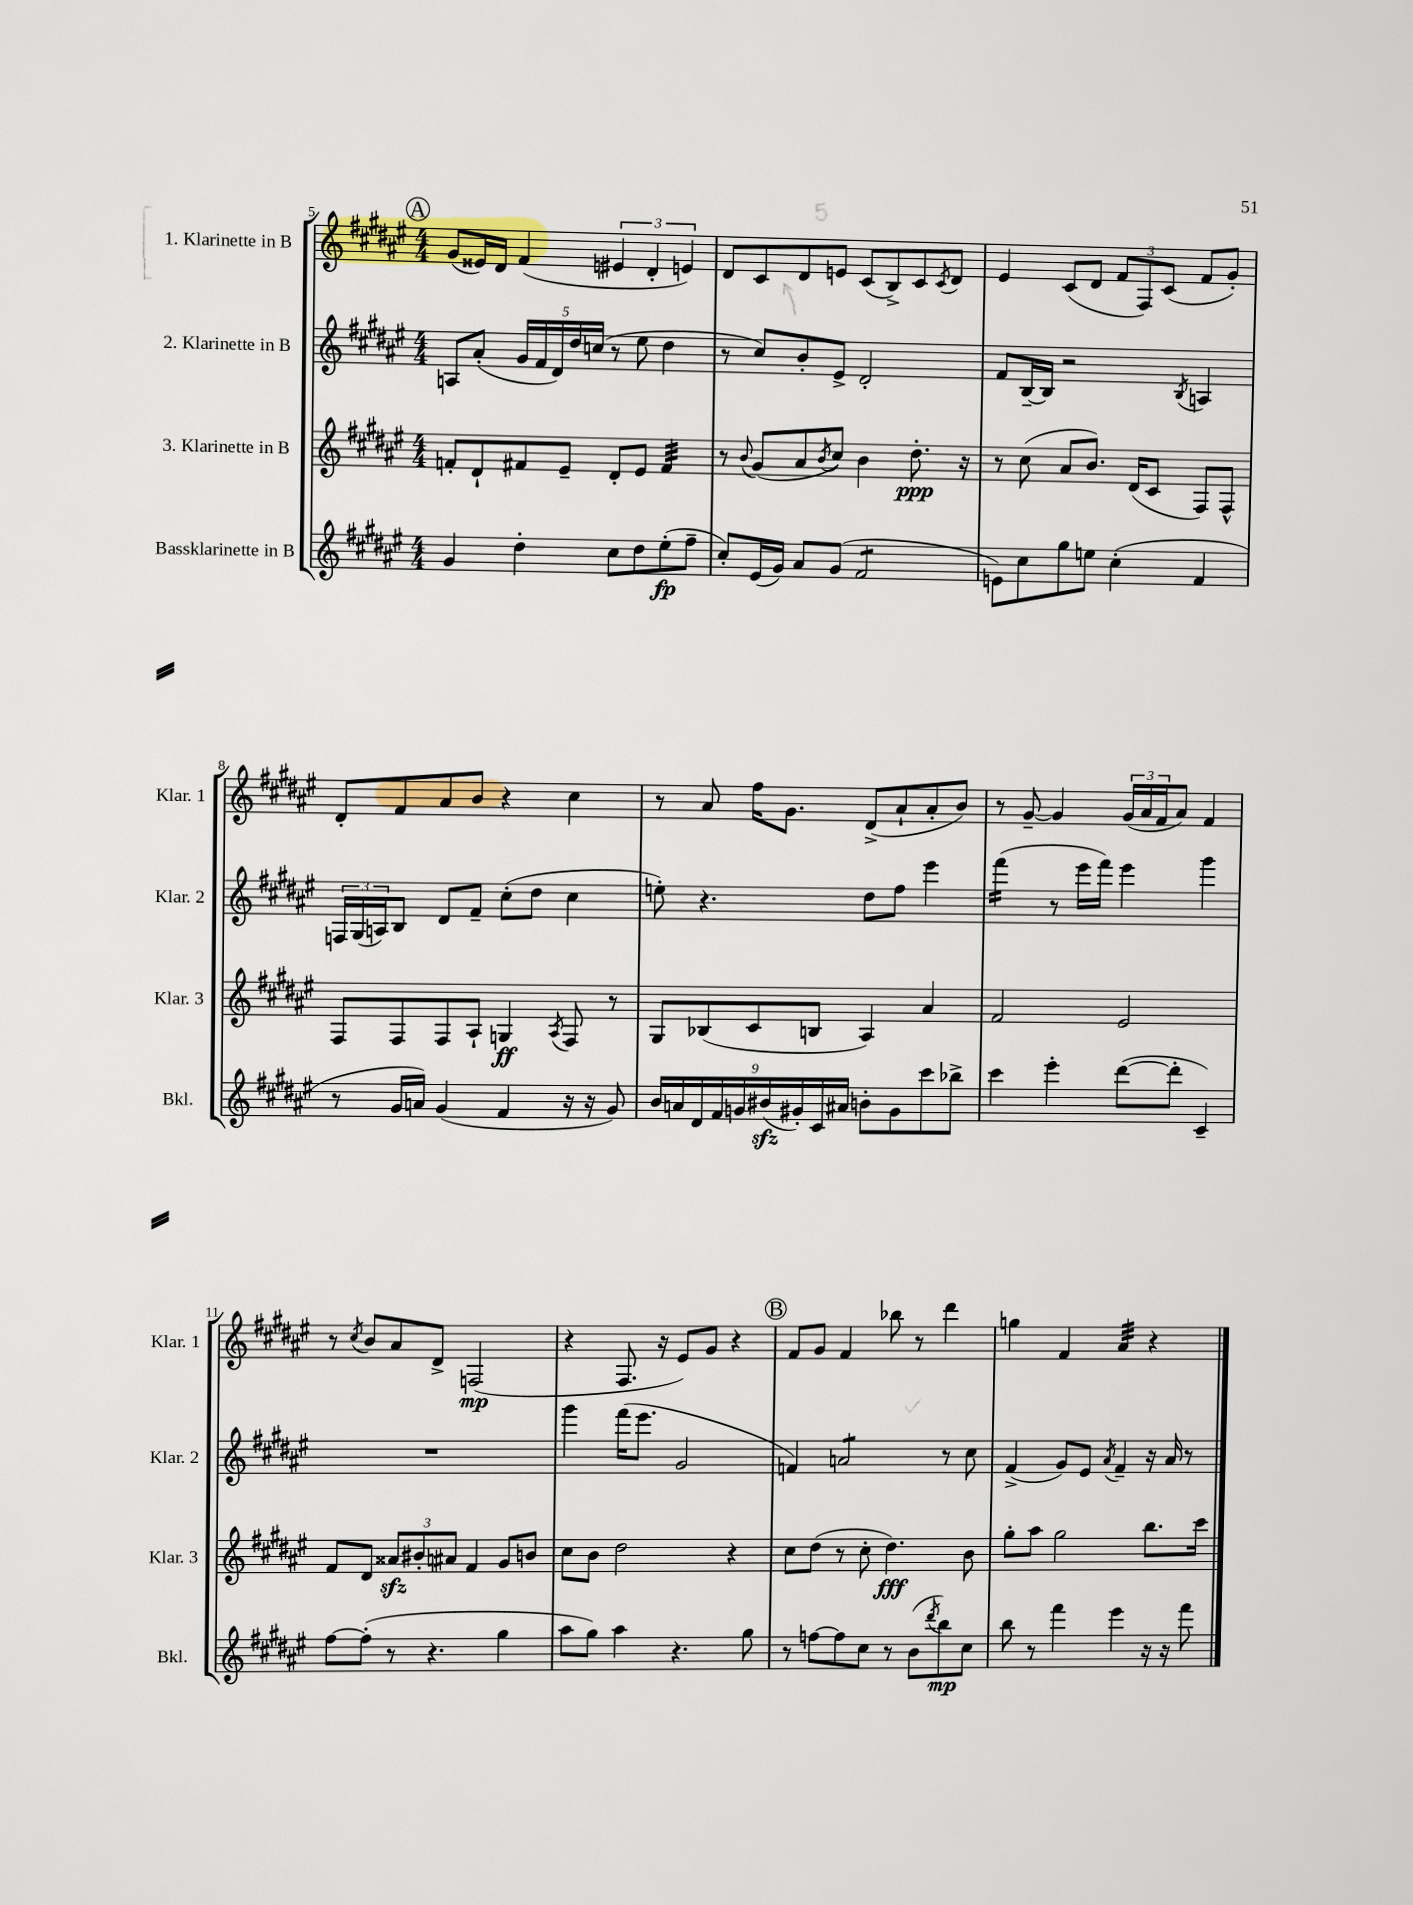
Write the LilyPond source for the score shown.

<<
\new StaffGroup <<
\new Staff = "s0" \with { instrumentName = "1. Klarinette in B" shortInstrumentName = "Klar. 1" } {
    \clef treble \key fis \major \numericTimeSignature \time 4/4
    \mark \markup { \circle "A" } gis'8( eisis'16) dis'16 fis'4( \tuplet 3/2 { eis'4 dis'4-. e'4) } |
    dis'8 cis'8 dis'8 e'8 cis'8( b8->) cis'8 \acciaccatura { cis'8 } dis'8 |
    eis'4 cis'8( dis'8 \tuplet 3/2 { fis'8 fis8) cis'8( } fis'8 gis'8-.) |
    dis'8-. fis'8 ais'8 b'8 r4 cis''4 |
    r8 ais'8 fis''16 gis'8. dis'8->( ais'8-! ais'8-. b'8) |
    r8 gis'8~-- gis'4 \tuplet 3/2 { gis'16( ais'16 fis'16 } ais'8) fis'4 |
    r8 \acciaccatura { cis''8 } b'8 ais'8 dis'8-> f2\mp( |
    r4 fis8. r16 eis'8) gis'8 r4 |
    \mark \markup { \circle "B" } fis'8 gis'8 fis'4 bes''8 r8 dis'''4 |
    g''4 fis'4 ais'4:32 r4 \bar "|." |
}
\new Staff = "s1" \with { instrumentName = "2. Klarinette in B" shortInstrumentName = "Klar. 2" } {
    \clef treble \key fis \major \numericTimeSignature \time 4/4
    \mark \markup { \circle "A" } a8 ais'8-.( \tuplet 5/4 { gis'16 fis'16 dis'16) dis''16 c''16( } r8 eis''8 dis''4 |
    r8 cis''8) b'8-. eis'8-> dis'2-. |
    fis'8 b16~-- b16 r2 \acciaccatura { b8 } a4 |
    \tuplet 3/2 { f16 gis16( a16) } b8 dis'8 fis'8-- cis''8-.( dis''8 cis''4 |
    e''8-.) r4. dis''8 fis''8 eis'''4 |
    fis'''4:16( r8 eis'''16 fis'''16) eis'''4 gis'''4 |
    R1 |
    gis'''4 fis'''16( eis'''8. gis'2 |
    \mark \markup { \circle "B" } f'4) a'2:8 r8 cis''8 |
    fis'4->( gis'8) eis'8 \acciaccatura { ais'8 } fis'4-- r16 ais'16 r8 \bar "|." |
}
\new Staff = "s2" \with { instrumentName = "3. Klarinette in B" shortInstrumentName = "Klar. 3" } {
    \clef treble \key fis \major \numericTimeSignature \time 4/4
    \mark \markup { \circle "A" } f'8-. dis'8-! fis'8 eis'8-- dis'8-. eis'8 fis'4:32 |
    r8 \appoggiatura { b'8 } gis'8( ais'8 \acciaccatura { b'8 } cis''8) b'4 dis''8.-.\ppp r16 |
    r8 cis''8( ais'8 b'8.) dis'16( cis'8 fis8) fis8-^ |
    fis8 fis8 fis8 ais8-! g4\ff \acciaccatura { ais8 } fis8 r8 |
    gis8 bes8( cis'8 b8 ais4) ais'4 |
    fis'2 eis'2 |
    fis'8 dis'8 \tuplet 3/2 { aisis'8\sfz bis'8-. ais'8 } fis'4 gis'8 b'8 |
    cis''8 b'8 dis''2 r4 |
    \mark \markup { \circle "B" } cis''8 dis''8( r8 cis''8-. dis''4.\fff) b'8 |
    gis''8-. ais''8 gis''2 b''8. cis'''16 \bar "|." |
}
\new Staff = "s3" \with { instrumentName = "Bassklarinette in B" shortInstrumentName = "Bkl." } {
    \clef treble \key fis \major \numericTimeSignature \time 4/4
    \mark \markup { \circle "A" } gis'4 dis''4-. cis''8 dis''8 eis''8-.\fp( fis''8-- |
    cis''8-.) eis'16( gis'16) ais'8 gis'8( fis'2:8 |
    e'8) cis''8 gis''8 e''8 cis''4-.( fis'4 |
    r8 gis'16 a'16) gis'4( fis'4 r16 r16 gis'8) |
    \tuplet 9/8 { b'16 a'16 dis'16 fis'16 g'16 bis'16\sfz( gis'16-.) cis'16 ais'16 } b'8-. gis'8 cis'''8 bes''8-> |
    cis'''4 eis'''4-. dis'''8~( dis'''8-. cis'4--) |
    fis''8~ fis''8-.( r8 r4. gis''4 |
    ais''8 gis''8) ais''4 r4. gis''8 |
    \mark \markup { \circle "B" } r8 f''8~ f''8 cis''8 r8 b'8( \acciaccatura { dis'''8 } b''8\mp) cis''8 |
    b''8 r8 fis'''4 eis'''4 r16 r16 fis'''8 \bar "|." |
}
>>
>>
\layout { \context { \Score currentBarNumber = #5 } }
